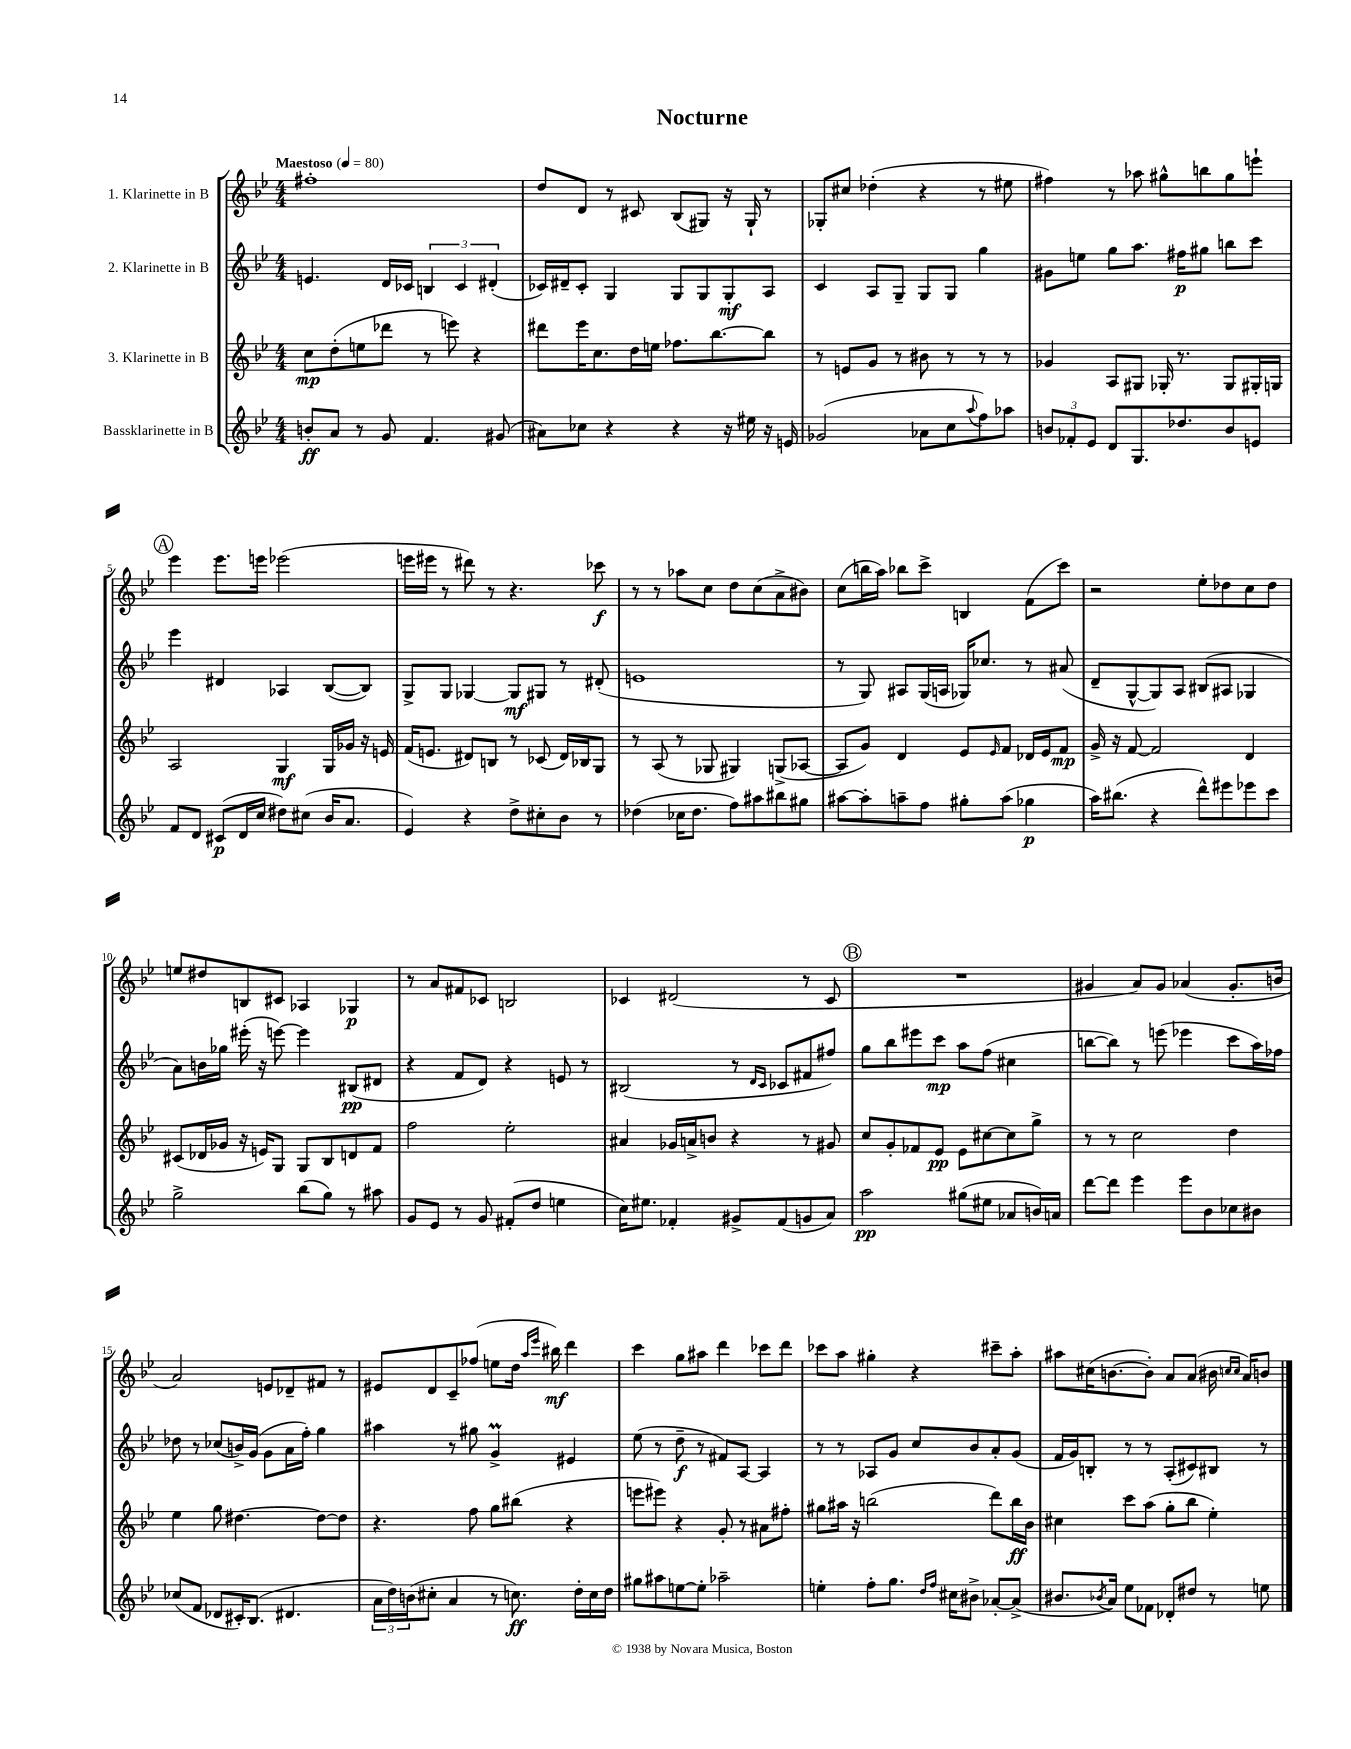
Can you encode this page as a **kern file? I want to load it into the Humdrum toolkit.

**kern	**kern	**kern	**kern
*staff4	*staff3	*staff2	*staff1
*clefG2	*clefG2	*clefG2	*clefG2
*k[b-e-]	*k[b-e-]	*k[b-e-]	*k[b-e-]
*M4/4	*M4/4	*M4/4	*M4/4
*MM80	*MM80	*MM80	*MM80
8b'	8cc	4.e	1ff#'
8a	(8dd'	.	.
8r	8ee	.	.
8g	8ddd-	16d	.
.	.	16c-	.
4.f	8r	6B	.
.	8eee)	.	.
.	.	6c-	.
.	4r	.	.
.	.	(6d#'	.
(8g#	.	.	.
=	=	=	=
8a#)	8ddd#	16c-)	8dd
.	.	16d#~	.
8cc-	16eee-	8c-'	8d
.	8.cc	.	.
4r	.	4G	8r
.	16dd	.	8c#
.	16ee	.	.
4r	8.ff-	8G	(8B-
.	.	8G	8G#)
.	[8.bb-	.	.
16r	.	8G'	16r
16ee#	.	.	16G#`
16r	8bb-]	8A	8r
16e	.	.	.
=	=	=	=
(2g-	8r	4c	8G-'
.	8e	.	8cc#
.	8g	8A	(4dd-'
.	8r	8G~	.
8a-	8b#	8G	4r
8cc	8r	8G	.
8qqaa	.	.	.
8ff)	8r	4gg	8r
8aa-	8r	.	8ee#
=	=	=	=
12b	4g-	8g#	4ff#)
12f-'	.	.	.
.	.	8ee	.
12e-	.	.	.
8d	8A	8gg	8r
8.G	8G#	8.aa	8aa-
.	16G-'	.	8gg#^^
8.dd-	8.r	16ff#	.
.	.	8gg#	8bb
8b	8G-	8bb	8gg#
8e	16G#'	8ccc	8eee`
.	16G	.	.
=	=	=	=
8f	2A	4eee-	4eee-
8d	.	.	.
(8c#	.	4d#	8.eee-
16d	.	.	.
16cc	.	.	16eee
8dd#)	4G	4A-	(2eee-
(8cc#	.	.	.
16b-	16G	([8B-	.
8.a	16g-	.	.
.	16r	8B-])	.
.	16e	.	.
=	=	=	=
4e-)	(16f	8G^	16eee
.	8.e	.	16eee#
.	.	8G	8r
4r	8d#)	[4G-	8ddd#)
.	8B	.	8r
8dd^	8r	8G-]	4.r
8cc#'	(8c-	8G#	.
8b-	16d#)	8r	.
.	16B-	.	.
8r	8G	(8d#'	8ccc-
=	=	=	=
(4dd-	8r	1e	8r
.	(8A	.	8r
16cc-	8r	.	8aa-
8.dd-	.	.	.
.	8G-	.	8cc
8ff)	4G#)	.	8dd
8aa#	.	.	(8cc
8bb#	(8G^	.	8a^
8gg#	[8A-	.	8b#)
=	=	=	=
[8aa#	8A-]	8r	(8cc
8aa#']	8g)	8G)	16bb
.	.	.	16aa)
8aa~	4d	8A#	8bb-
8ff	.	(16G	8ccc^
.	.	16A	.
8gg#'	8e-	16G-)	4B
.	.	8.cc-	.
.	16qqe-	.	.
(8aa	8f	.	.
4gg-	16d-	8r	(8f
.	16e-	.	.
.	8f	(8a#	8ccc)
=	=	=	=
16aa)	16g^	8d~	2r
(8.bb#	16r	.	.
.	[8f	[8G^^	.
4r	2f]	8G])	.
.	.	8A	.
8ddd^^)	.	(8B#	8ee-'
8eee#	.	8A#	8dd-
8eee-	4d	4G-	8cc
8ccc	.	.	8dd-
=	=	=	=
2gg^	(8c#	8a)	8ee
.	16d-	16b	8dd#
.	16g-	16gg-	.
.	16r	(16eee#'	8B
.	16e)	16r	.
.	8G	[8eee)	8c#
(8bb-	8G	4eee]	4A-
8gg)	8B-	.	.
8r	8d	(8B#	4G-
8aa#	8f	8d#	.
=	=	=	=
8g	2ff	4r	8r
8e-	.	.	8a
8r	.	8f	8f#
8g	.	8d)	8c-
(8f#'	2ee-'	4r	2B
8dd	.	.	.
4ee	.	8e	.
.	.	8r	.
=	=	=	=
16cc)	4a#	(2B#	4c-
8.ee#	.	.	.
4f-'	16g-	.	(2d#
.	16a^	.	.
.	8b	.	.
8g#^	4r	8r	.
.	.	16qqd	.
.	.	16qqc	.
(8f-	.	8c-	.
8g	8r	8f#	8r
8a)	8g#	8ff#)	8c-
=	=	=	=
2aa	8cc	8gg	1r
.	8g'	8bb-	.
.	8f-	8eee#	.
.	8e-	8ccc	.
(8gg#	8e-	8aa	.
8ee#	[8cc#	(8ff	.
8a-	8cc#]	4cc#	.
16b)	8gg^	.	.
16a	.	.	.
=	=	=	=
[8ddd	8r	[8bb	4g#
8ddd]	8r	8bb])	.
4eee-	2cc	8r	8a)
.	.	(8eee	8g#
8eee-	.	4eee-	(4a-
8b-	.	.	.
8cc-	4dd	8ccc	8.g#'
8b#	.	16aa)	.
.	.	16ff-	16b
=	=	=	=
(8cc-	4ee-	8dd-	2a)
8f	.	8r	.
8d-	8gg	(8cc-	.
16c#')	[4.dd#	16b^)	.
(8.B-	.	(16g	.
.	.	8g	8e
4.d#	.	16a	8d-~
.	.	16ff')	.
.	8dd#_	4gg	8f#
.	8dd#]	.	8r
=	=	=	=
24a	4.r	4aa#	8e#
24dd)	.	.	.
(24b	.	.	.
8cc#'	.	.	8d
4a	.	8r	8c~
.	8ff	8gg#	(8ff-
8r	8gg	4g^	8ee
8.cc)	(8bb#	.	16dd
.	.	.	16qqaa
.	.	.	16qqeee-
.	.	.	16bb#)
.	4r	4e#	4ddd
16dd'	.	.	.
16cc	.	.	.
16dd	.	.	.
=	=	=	=
8gg#	8eee	(8ee-	4ccc
8aa#	8eee#)	8r	.
[8ee	4r	8dd~	8gg
8ee']	.	8r	8aa#
2aa-~	8g'	8f#)	4ddd
.	8r	[8A	.
.	8a#	4A]	8ccc-
.	8ff#'	.	8ddd
=	=	=	=
4ee'	8gg#	8r	8ccc-
.	16aa#	8r	8aa
.	16r	.	.
8ff'	(2bb	8A-	4gg#'
8.gg	.	8g	.
.	.	8cc	4r
16qqdd	.	.	.
16qqff	.	.	.
16cc#	.	.	.
8b#^	.	8b-	.
[8a-'	8ddd)	8a'	8ccc#~
(8a-^]	16bb	(8g	8aa'
.	16b-	.	.
=	=	=	=
8.b#	4cc#	16f	8aa#
.	.	16g)	.
.	.	8B'	(16cc#
8qb-	.	.	.
16a)	.	.	[8.b
8ee-	8ccc	8r	.
8f-	(8aa	8r	8b'])
8d-'	8gg'	(8A'	8a
8dd#	8bb-	8c#)	(8a
8r	4ee-')	8B#	16b#
.	.	.	16qqcc
.	.	.	16qqcc
.	.	.	16a)
8ee	.	8r	8b
==	==	==	==
*-	*-	*-	*-
